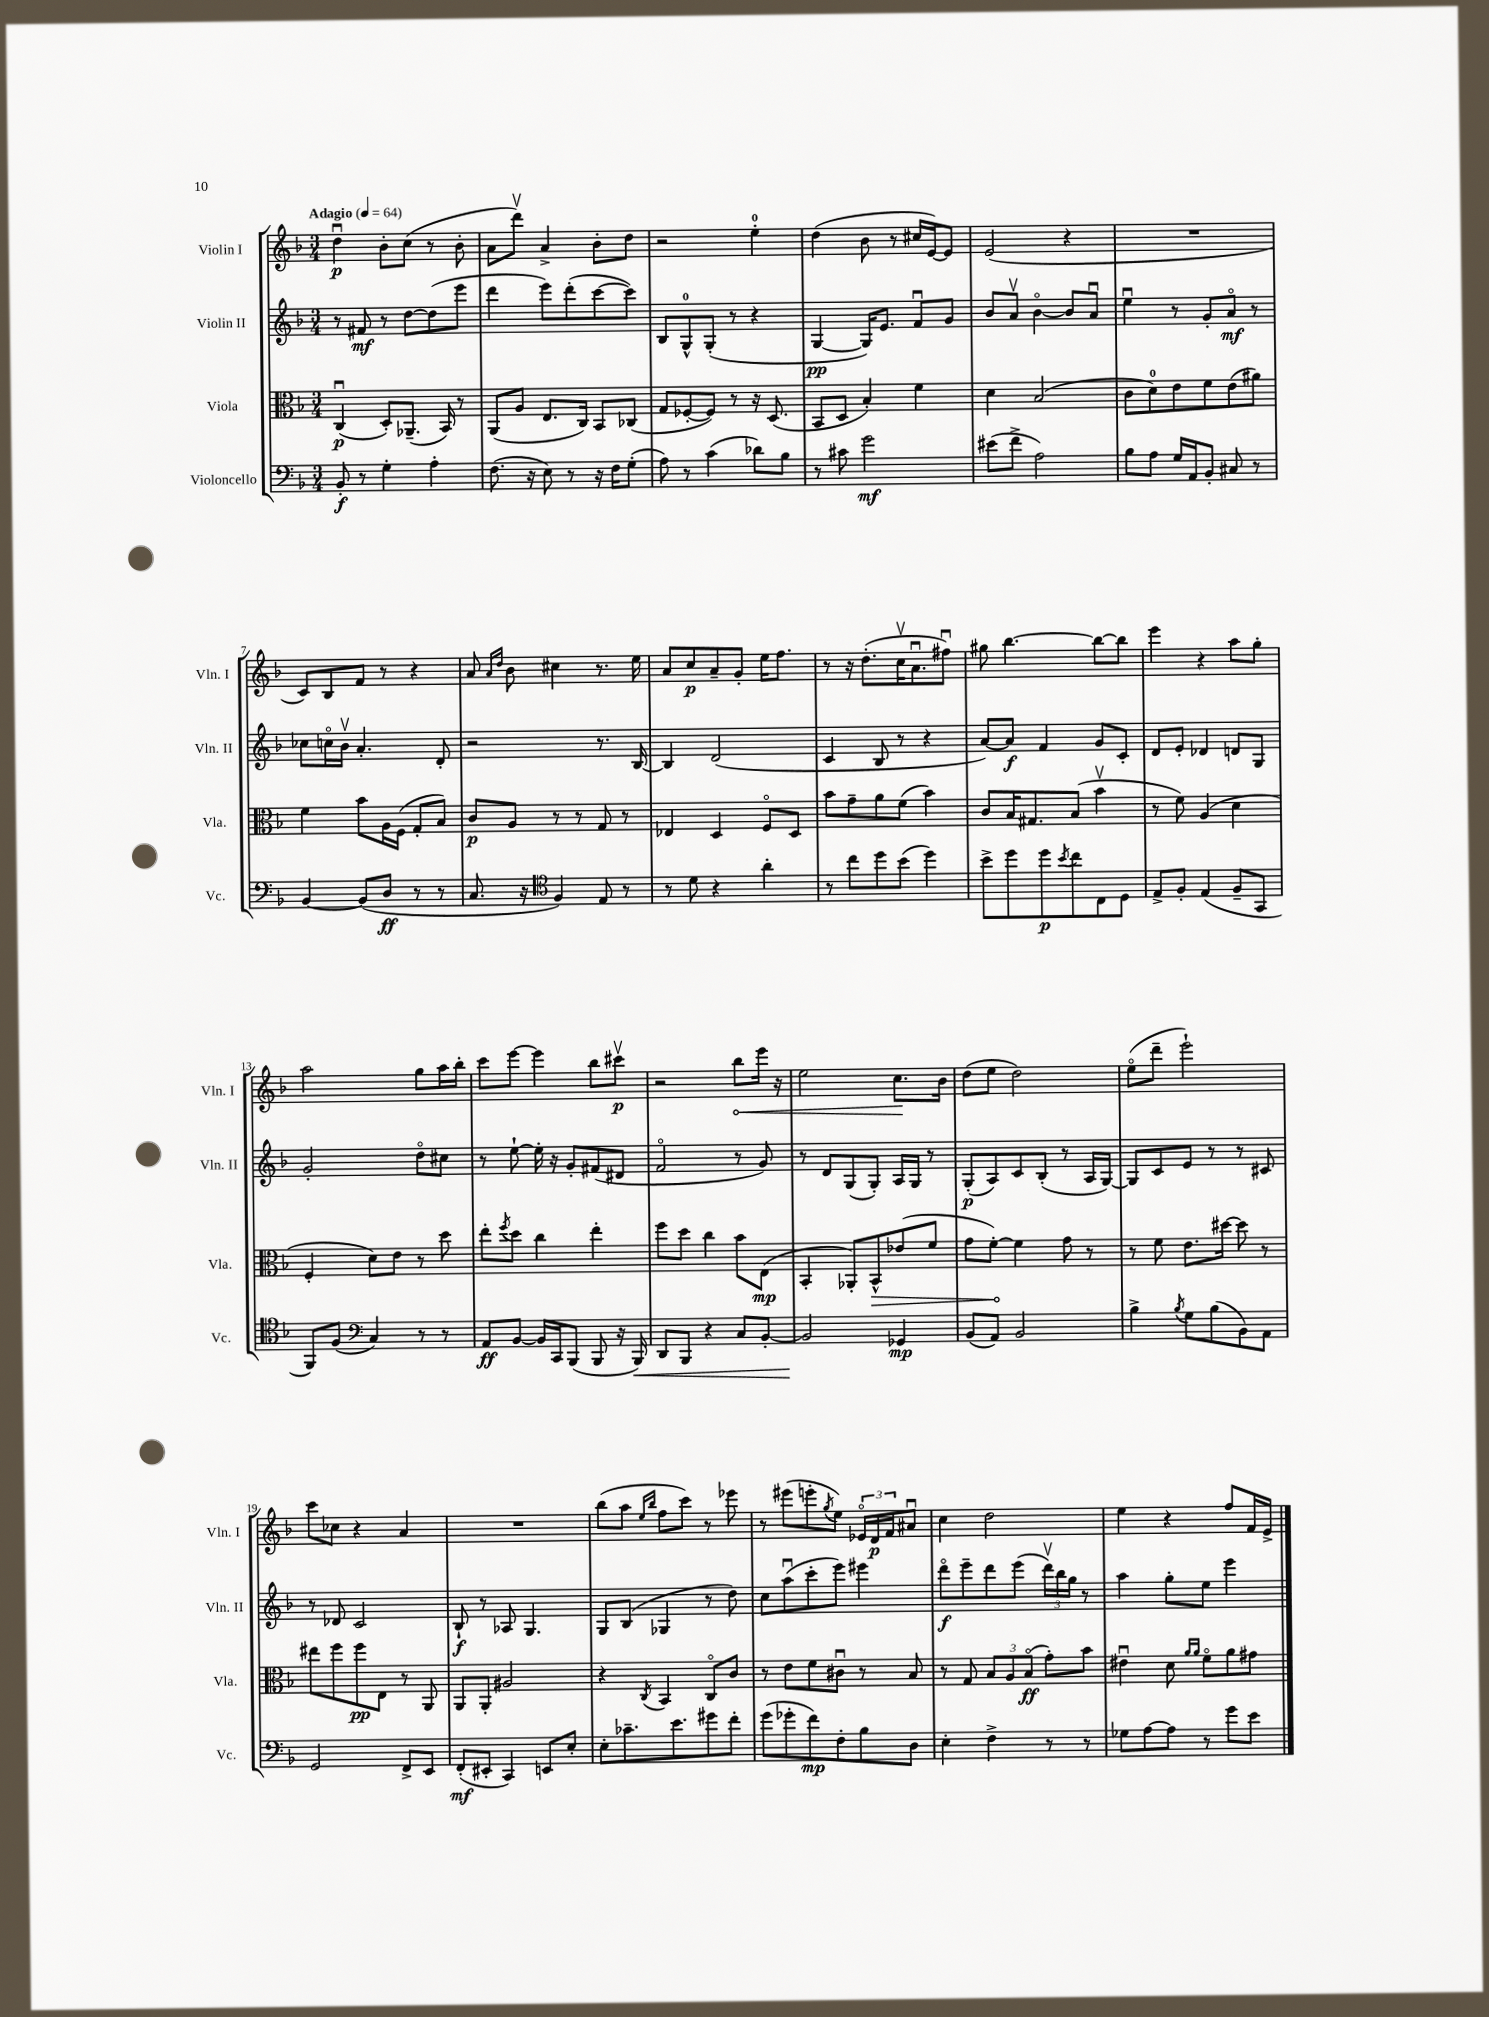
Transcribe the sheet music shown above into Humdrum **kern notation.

**kern	**kern	**kern	**kern
*staff4	*staff3	*staff2	*staff1
*clefF4	*clefC3	*clefG2	*clefG2
*k[b-]	*k[b-]	*k[b-]	*k[b-]
*M3/4	*M3/4	*M3/4	*M3/4
*MM64	*MM64	*MM64	*MM64
8BB-'/	(4Cu/	8r	4ddu\
8r	.	8f#/	.
4G'\	8D'/L)	8r	8b-'\L
.	(8.AA-~/J	[8dd\L	(8cc\J
4A'\	.	(8dd\]	8r
.	16BB-/)	.	.
.	8r	8eee\J	8b-'\
=	=	=	=
(8.F\	(8AA/L	4ddd\	8a\L
.	8A/J	.	8dddv\J)
16r	.	.	.
8E\)	8.E/L	8eee\L)	4a^/
8r	.	(8ddd'\	.
.	16C/Jk)	.	.
16r	8BB-/L	[8ccc\	8b-'\L
16F\LK	.	.	.
(8G'\J	(8C-/J	8ccc\]J)	8dd\J
=	=	=	=
8A\)	8G/L	8B-/L	2r
8r	[8F-'/	8G^^/	.
(4c\	8F-/]J)	(8G'/J	.
.	8r	8r	.
8d-\L)	16r	4r	4ee'\
.	(8.D/	.	.
8B-\J	.	.	.
=	=	=	=
8r	8BB-/L	[4G/	(4dd\
8c#\	8D/J	.	.
2g\	4B-'/)	16G/]LK)	8b-\
.	.	8.e/J	.
.	.	.	8r
.	4f\	8fu/L	16cc#/LL
.	.	.	[16e/J)
.	.	8g/J	8e/]J
=	=	=	=
(8e#\L	4d\	8b-/L	(2e/
8f^\J	.	8av/J	.
2A\)	(2B-/	[4b-o\	.
.	.	8b-/]L	4r
.	.	8au/J	.
=	=	=	=
8B-\L	8c\L	4eeu\	2.r
8A\J	8d\)	.	.
16G/LL	8e\	8r	.
16AA/J	.	.	.
8BB-'/J	8f\	8g'/L	.
8C#/	(8e\	8ao/J	.
8r	8a#\J)	8r	.
=	=	=	=
[4BB-/	4f\	8cc-\L	8c/L)
.	.	16cco\L	8B-/
.	.	16b-v\JJ	.
(8BB-/]L	8b-\L	4.a'/	8f/J
8D/J	16A\L	.	8r
.	(16F\JJ	.	.
8r	8G'/L	.	4r
8r	8B-/J)	8d'/	.
=	=	=	=
8.C/	8c/L	2r	8a/
.	.	.	16qqa/LL
.	.	.	16qqdd/JJ
.	8A/J	.	8b-\
16r	.	.	.
*clefC4	*	*	*
4F/)	8r	.	4cc#\
.	8r	.	.
8E/	8G/	8.r	8.r
8r	8r	.	.
.	.	[16B-/	16ee\
=	=	=	=
8r	4E-/	4B-/]	8a/L
8d\	.	.	8cc/
4r	4D/	(2d/	8a~/
.	.	.	8g'/J
4a'\	8Fo/L	.	16ee\LK
.	.	.	8.ff\J
.	8D/J	.	.
=	=	=	=
8r	8b-\L	4c/	8r
8cc\L	8g~\	.	16r
.	.	.	(8.dd'\L
8dd\	8a\	8B-/	.
(8b-\J	(8f\J	8r	16ccv\K
.	.	.	8.au\
4dd\)	4b-\)	4r	.
.	.	.	8ff#u\J)
=	=	=	=
8b-^\L	8c/L	[8a/L)	8gg#\
8dd\	16B-/K	8a/]J	[4.bb-\
.	8.G#/	.	.
8dd\	.	4f/	.
8qb-/	.	.	.
8cc\	(8B-/J	.	.
8C\	4b-v\	8g/L	8bb-\_L
8D\J	.	8c'/J	8bb-\]J
=	=	=	=
8E^/L	8r	8d/L	4eee\
8F'/J	8f\)	8e'/J	.
(4E/	(4A/	4d-/	4r
8F~/L	4d\	8d/L	8aa\L
8GG/J	.	8G/J	8gg'\J
=	=	=	=
8FF/L)	4F'/	2g'/	2aa\
(8F/J	.	.	.
*clefF4	*	*	*
4C/)	8d\L)	.	.
.	8e\J	.	.
8r	8r	8ddo\L	8gg\L
8r	8dd\	8cc#\J	16aa\L
.	.	.	16bb-'\JJ
=	=	=	=
8AA/L	8ee'\L	8r	8ccc\L
.	8qff/	.	.
[8BB-/J	8dd\J	[8ee`\	[8eee\J
16BB-/]LL	4cc\	16ee'\]	4eee\]
16CC/J	.	16r	.
(8BBB-/J	.	8g'/L	.
8BBB-/	4ee'\	(8f#/	8bb-\L
16r	.	8d#/J	8ccc#v\J
16BBB-/)	.	.	.
=	=	=	=
8DD/L	8ff\L	2fo/	2r
8BBB-/J	8dd\J	.	.
4r	4cc\	.	.
8C/L	8b-\L	8r	8bb-\L
[8BB-'/J	(8E\J	8g/)	16eee\Jk
.	.	.	16r
=	=	=	=
2BB-/]	4BB-'/	8r	2ee\
.	.	8d/L	.
.	8AA-'/L)	(8G/	.
.	8BB-^^/	8G'/J)	.
4GG-/	(8e-/	16A/LL	8.cc\L
.	.	16G/JJ	.
.	8f/J	8r	.
.	.	.	16b-\Jk
=	=	=	=
(8BB-/L	8g\L	(8G'/L	(8dd\L
8AA/J)	[8f'\J)	8A/)	8ee\J
2BB-/	4f\]	8c/	2dd\)
.	.	(8B-'/J	.
.	8g\	8r	.
.	8r	16A/LL	.
.	.	[16G/JJ)	.
=	=	=	=
4B-^\	8r	8G/]L	(8eeo\L
.	8f\	8c/	8ddd~\J
8qB-/	.	.	.
8G\L	8.e\L	8e/J	2eee`\)
(8B-\	.	8r	.
.	[16dd#\Jk	.	.
8BB-\)	8dd#\]	8r	.
8AA\J	8r	8c#/	.
=	=	=	=
2GG/	8ee#\L	8r	8ccc\L
.	8ff\	8d-/	8cc-\J
.	8ff\	2c/	4r
.	8E\J	.	.
8FF^/L	8r	.	4a/
8EE/J	8AA/	.	.
=	=	=	=
(8FF'/L	8AA/L	8B-`/	2.r
8EE#'/J	8AA'/J	8r	.
4CC/)	2A#/	8A-/	.
.	.	4.G/	.
8EE/L	.	.	.
8E'/J	.	.	.
=	=	=	=
8E'\L	4r	8G/L	(8bb-\L
8.c-~\	.	(8B-/J	8aa\J
.	.	.	16qqee/LL
.	8qC/	.	16qqbb-/JJ
.	4BB-/	4G-/	8ff\L
8.e\	.	.	.
.	.	.	8ccc\J)
8g#\	8Co/L	8r	8r
8f'\J	8c/J	8dd\)	8eee-\
=	=	=	=
(8g\L	8r	8cc\L	8r
8g-'\	8e\L	(8aau\	(8eee#\L
8f\)	8f\	8ccc'\	8eee'\
.	.	.	8qgg/
8F'\	8c#u\J	8eee\J)	8ee\J)
8B-\	8r	4eee#\	24e-o/LL
.	.	.	24d/
.	.	.	24f/J
8D\J	8B-/	.	8a#u/J
=	=	=	=
4E'\	8r	8dddo\L	4cc\
.	8G/	8eee~\	.
4F^\	12B-/L	8ddd\	2dd\
.	12A/	.	.
.	.	(8eee\J	.
.	(12B-o/J	.	.
8r	8g'\L)	24dddv\LL)	.
.	.	24bb-\	.
.	.	24gg\JJ	.
8r	8b-\J	8r	.
=	=	=	=
8G-\L	4e#u\	4aa\	4ee\
[8A\	.	.	.
8A\]J	8d\	8gg'\L	4r
.	16qqa/LL	.	.
.	16qqa/JJ	.	.
8r	8fo\L	8ee\J	.
8g\L	8a\	4eee\	8ff/L
8e\J	8g#\J	.	16f/L
.	.	.	16e^/JJ
==	==	==	==
*-	*-	*-	*-
